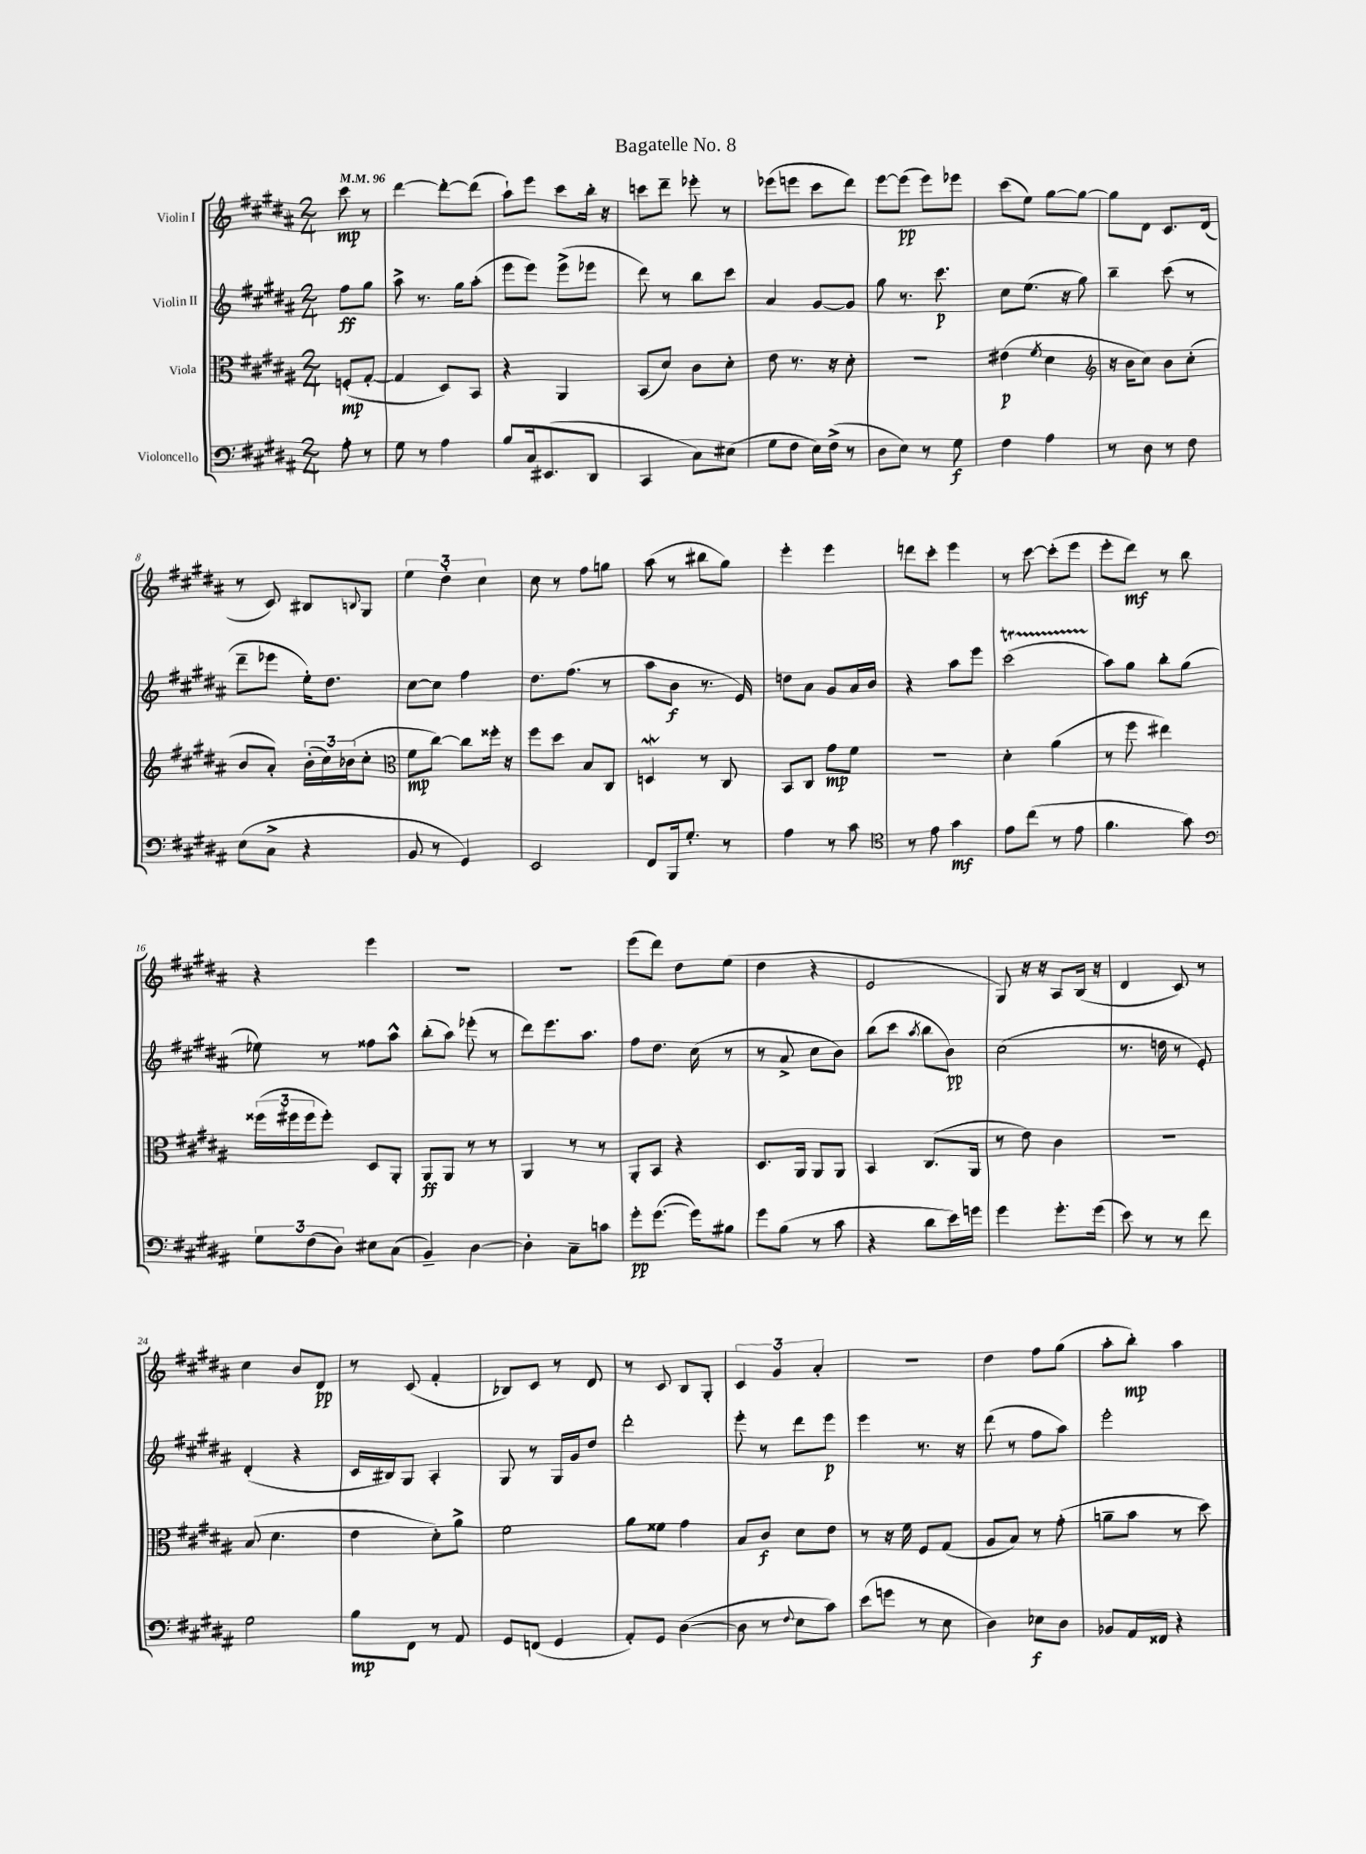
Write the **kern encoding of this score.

**kern	**kern	**kern	**kern
*staff4	*staff3	*staff2	*staff1
*clefF4	*clefC3	*clefG2	*clefG2
*k[f#c#g#d#a#]	*k[f#c#g#d#a#]	*k[f#c#g#d#a#]	*k[f#c#g#d#a#]
*M2/4	*M2/4	*M2/4	*M2/4
*MM96	*MM96	*MM96	*MM96
8A#'	(8F'	8ff#	8ccc#
8r	[8G#'	8gg#	8r
=	=	=	=
8G#	4G#]	8aa#^	[4ddd#
8r	.	8.r	.
4A#	8D#)	.	8ddd#'_
.	.	16gg#	.
.	8BB	(8aa#'	(8ddd#]
=	=	=	=
8B	4r	8eee	8aa#`)
16C#	.	8eee)	8eee
(8.EE#	.	.	.
.	4AA#	(8eee^	8ccc#
8DD#	.	8eee-	16bb'
.	.	.	16r
=	=	=	=
4CC#	(8BB	8ddd#)	8ccc
.	8d#)	8r	8ddd#~
8C#)	8c#	8bb	8eee-'
(8E#	8d#'	8ccc#	8r
=	=	=	=
8G#	8e	4a#	(8eee-
8F#	8.r	.	8eee
16E)	.	[8g#	8ccc#
(16F#^	16r	.	.
8r	8d#'	8g#]	8ddd#)
=	=	=	=
8D#	2r	8gg#	[8eee
8E)	.	8.r	(8eee]
8r	.	.	8eee)
.	.	8.ccc#	.
8G#	.	.	8eee-
=	=	=	=
4F#	(4e#	8cc#	(8ccc#
.	.	(8.ee	8ee)
.	8qf#	.	.
4A#	4d#	.	[8gg#
.	.	16r	.
.	.	8gg#)	8gg#_
=	=	=	=
*	*clefG2	*	*
8r	16r	4bb~	8gg#]
.	16b	.	.
8D#	8cc#)	.	8d#
8r	8b	(8ccc#	8.c#
8F#	(8cc#'	8r	.
.	.	.	(16d#
=	=	=	=
(8E	8b	8ddd#~	8r
8C#^	8a#')	8eee-	8c#)
4r	(24b'	16ee')	8B#
.	24cc#)	.	.
.	.	8.dd#	.
.	(24b-	.	.
.	.	.	8qqB
.	8cc#'	.	8G#
=	=	=	=
*	*clefC3	*	*
8BB	8f#	[8cc#	6ee
8r	[8cc#)	8cc#]	.
.	.	.	6dd#'
4GG#)	8cc#]	4ff#	.
.	.	.	6cc#
.	16ff##'	.	.
.	16r	.	.
=	=	=	=
2EE	8ff#	8.dd#	8cc#
.	8dd#	.	8r
.	.	(8.ff#	.
.	8B	.	8ff#
.	8C#	8r	8gg
=	=	=	=
8FF#	4D	8aa#	(8aa#
16BBB	.	8b	8r
8.G#'	.	.	.
.	8r	8.r	8bb#
8r	8C#	.	8gg#)
.	.	16e)	.
=	=	=	=
4A#	8BB	8dd	4eee'
.	8C#	8a#	.
8r	8g#	8g#	4eee
8c#	8f#	16a#	.
.	.	16b	.
=	=	=	=
*clefC4	*	*	*
8r	2r	4r	8ddd
8e	.	.	8ccc#'
4g#	.	8aa#	4eee
.	.	8eee	.
=	=	=	=
8e	4d#'	(2ccc#	8r
(8cc#	.	.	[8ccc#
8r	(4a#	.	(8ccc#']
8e	.	.	8eee
=	=	=	=
4.f#	8r	8aa#)	8eee'
.	8ff#	8gg#	8ddd#)
.	4ee#)	8bb'	8r
8g#)	.	(8gg#	8bb
=	=	=	=
*clefF4	*	*	*
12G#	(24ff##	8ee-)	4r
.	24ff#	.	.
(12F#	24ff#	.	.
.	8ff#')	8r	.
12D#)	.	.	.
8E#	8D#	8ff##	4eee
(8C#	8AA#'	8aa#^^	.
=	=	=	=
4BB~)	8AA#	(8bb'	2r
.	8AA#	8aa#)	.
[4D#	8r	(8eee-'	.
.	8r	8r	.
=	=	=	=
4D#']	4AA#	8ddd#)	2r
.	.	8.eee	.
8C#~	8r	.	.
.	.	8.aa#	.
8c	8r	.	.
=	=	=	=
8g#'	8AA#'	8ff#	(8eee
([8.g#	8BB	8.dd#	8ddd#)
.	4r	.	8dd#
16g#])	.	(16cc#	.
8B#	.	8r	(8ee
=	=	=	=
8g#	8.D#	8r	4dd#
(8B	.	8a#^	.
.	16AA#	.	.
8r	8AA#	8cc#	4r
8c#	8AA#	8b)	.
=	=	=	=
4r	4BB	(8bb	2e
.	.	8ccc#	.
.	.	8qaa#	.
8d#	(8.C#	8bb	.
16e)	.	8b)	.
16g	16AA#	.	.
=	=	=	=
4g#	8r	(2cc#	8G#)
.	8e)	.	16r
.	.	.	16r
8.g#'	4c#	.	8A#
.	.	.	(16B
(16g#	.	.	16r
=	=	=	=
8e)	2r	8.r	4d#
8r	.	.	.
.	.	16dd	.
8r	.	8r	8c#)
8f#	.	8e')	8r
=	=	=	=
2G#	(8B	(4d#'	4cc#
.	4.d#	.	.
.	.	4r	8b
.	.	.	8d#
=	=	=	=
8B	4e	16c#	8r
.	.	16B#)	.
8FF#	.	8G#	(8c#
8r	8d#')	4A#'	4f#'
8AA#	8a#^	.	.
=	=	=	=
8GG#	2f#	8G#	8B-)
(8FF	.	8r	8c#
4GG#	.	16G#	8r
.	.	16g#	.
.	.	8dd#	8d#
=	=	=	=
8AA#')	8a#	2ddd#'	8r
8GG#	8f##	.	8c#
([4D#	4g#	.	8B
.	.	.	8G#'
=	=	=	=
8D#]	8B	8eee'	6c#
8r	8c#	8r	.
.	.	.	6g#
8qqF#	.	.	.
8E	8d#	8ddd#	.
.	.	.	6a#'
8c#)	8e	8eee	.
=	=	=	=
(8e	8r	4eee	2r
8g	16r	.	.
.	16f#	.	.
8r	8F#	8.r	.
8E	(8G#	.	.
.	.	16r	.
=	=	=	=
4D#)	8A#	(8ddd#	4dd#
.	8B)	8r	.
8E-	8r	8ff#	8ff#
8D#	(8g#'	8aa#)	(8gg#
=	=	=	=
8BB-	8a~	2eee'	8aa#'
16AA#	8b	.	8bb')
16FF##	.	.	.
4r	8r	.	4aa#
.	8dd#)	.	.
==	==	==	==
*-	*-	*-	*-
